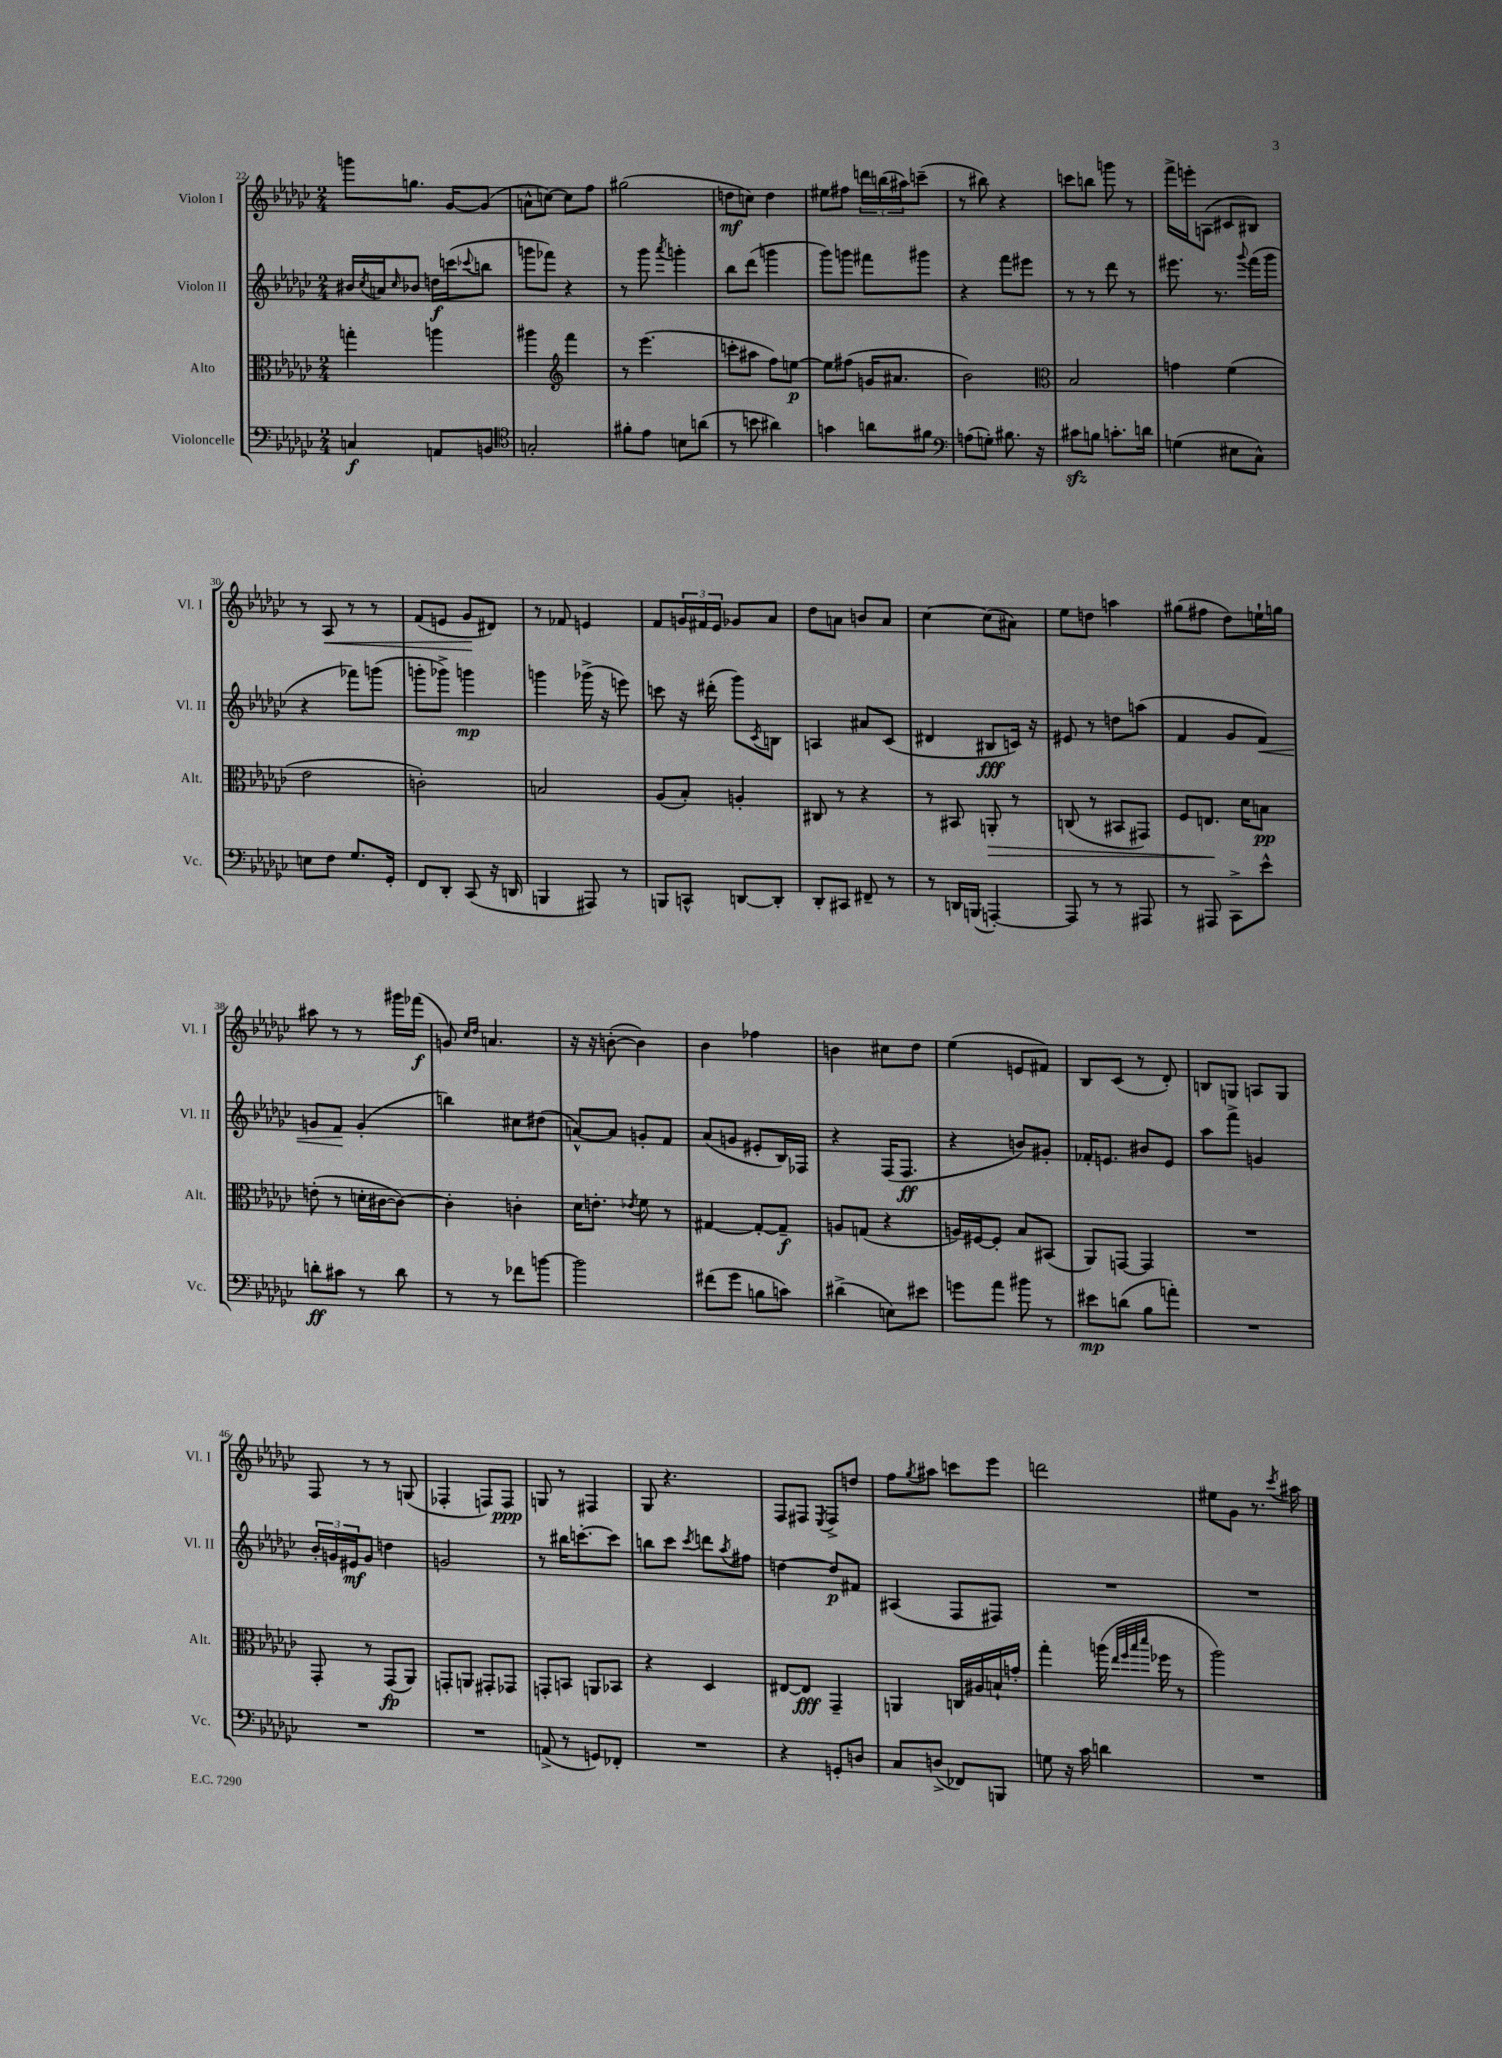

**kern	**kern	**kern	**kern
*staff4	*staff3	*staff2	*staff1
*clefF4	*clefC3	*clefG2	*clefG2
*k[b-e-a-d-g-c-]	*k[b-e-a-d-g-c-]	*k[b-e-a-d-g-c-]	*k[b-e-a-d-g-c-]
*M2/4	*M2/4	*M2/4	*M2/4
4C/	4gg'\	16b#/LL	8ggg\L
.	.	8qcc-/	.
.	.	16a/J	.
.	.	16qqcc-/	.
.	.	8b-/J	8.gg\J
8AA/L	4aa\	16dd\LL	.
.	.	(16ccc\J	[16g-/LK
.	.	8qqccc-/	.
8BB/J	.	8bb\J	(8g-/]J
=	=	=	=
*clefC4	*	*	*
2G'/	4aa#\	8ggg\L	8a^^\L
.	.	8fff-\J)	[8cc\J)
*	*clefG2	*	*
.	4fff\	4r	8cc\]L
.	.	.	8ff\J
=	=	=	=
8f#'\L	8r	8r	(2gg#\
8e-\J	(4.eee-\	8ggg-\	.
.	.	8qaaa-/	.
8B\L	.	4ggg'\	.
(8a\J	.	.	.
=	=	=	=
8r	8ccc'\L	8bb-\L	8dd\L
8b\	8aa#\J	(8ddd-\J	8cc\J)
4a#\)	8ff\L)	4ggg\	4dd\
.	[8ee\J	.	.
=	=	=	=
4g\	8ee\]L	8ggg-\L)	8ee#\L
.	(8ff#\J	8ggg\J	8ff#\J
8a\L	16g/LK	8fff#\L	24ddd\LL
.	.	.	(24bb\
.	8.a#/J	.	.
.	.	.	24aa#\J)
8f#\J	.	8ggg#\J	(8ccc~\J
=	=	=	=
*clefF4	*	*	*
(8A\L	2b-\)	4r	8r
8G'\J)	.	.	8bb#\)
8.B#\	.	8fff\L	4r
.	.	8eee#\J	.
16r	.	.	.
=	=	=	=
*	*clefC3	*	*
8c#\L	2B-/	8r	8ccc\L
8B\J	.	8r	8bb\J
8.c'\L	.	8ddd-\	8ggg\
.	.	8r	8r
16d\Jk	.	.	.
=	=	=	=
(4G\	4g\	8.eee#\	16fff^\LL
.	.	.	16eee'\J
.	.	.	(8A\J
.	.	8.r	.
8E#\L	(4f\	.	8c#/L
.	.	8qqggg-/	.
8C-^^\J)	.	(16fff\LL	8B#/J)
.	.	16ggg-\JJ	.
=	=	=	=
8E\L	2e-\	4r	8r
8F\J	.	.	8A-/
8.G-/L	.	8fff-\L)	8r
.	.	(8ggg\J	8r
16GG-'/Jk	.	.	.
=	=	=	=
8FF/L	2c'\)	8ggg'\L	(8f/L
8DD-'/J	.	8ggg-^\J)	8e/J
(8CC-/	.	4ggg\	8g-/L
16r	.	.	8d#/J)
16DD/	.	.	.
=	=	=	=
4BBB/	2B/	4ggg\	8r
.	.	.	8f-/
8AAA#/)	.	(16ggg-^\	4e/
.	.	16r	.
8r	.	8eee\)	.
=	=	=	=
8BBB/L	(8A-/L	8ccc\	8f/L
8CC^^/J	8B-'/J)	16r	24g/L
.	.	.	24f#/
.	.	(16ddd#'\	.
.	.	.	24e-/JJ
[8DD/L	4A'/	8ggg-\L)	8g-/L
.	.	8qc-/	.
8DD'/]J	.	8B\J	8a-/J
=	=	=	=
8DD-'/L	8C#/	4A/	8dd-\L
8CC#/J	8r	.	8a\J
8FF#~/	4r	8a#/L	8b/L
8r	.	(8c-/J	8a/J
=	=	=	=
8r	8r	4d#/	[4cc-\
16DD/LL	8BB#/	.	.
(16BBB/JJ	.	.	.
[4AAA'/)	8AA'/	8B#/L	(8cc-\]L
.	8r	16c/Jk)	8a#\J)
.	.	16r	.
=	=	=	=
8AAA/]	(8C/	8e#/	8ee-\L
8r	8r	8r	8dd\J
8r	8BB#/L	8dd\L	4aa\
8AAA#/	8GG#/J)	(8aa\J	.
=	=	=	=
8r	8F/L	4f/	(8gg#\L
8AAA#/	8.E/J	.	8ff#\J
8CC-^\L	.	8g-/L	8dd-\L)
.	16d-\LK	.	.
8e-^^\J	8B\J	8f/J)	16ee`\L
.	.	.	16gg\JJ
=	=	=	=
8d'\L	(8e'\	8g/L	8aa#\
8c#\J	8r	8f/J	8r
8r	16d'\LL	(4g'/	8r
.	[16c#\J	.	.
8d\	8c#\_J)	.	16ggg#\LL
.	.	.	(16fff-\JJ
=	=	=	=
8r	4c#'\]	4bb\)	8g/)
.	.	.	16qqcc-/LL
.	.	.	16qqdd-/JJ
8r	.	.	4.a/
8f-\L	4c'\	8cc#\L	.
[8b\J	.	(8dd#\J	.
=	=	=	=
2b\]	16d-\LK	[8a^^/L)	16r
.	8.e'\J	.	16r
.	.	8a/]J	([8b'\
.	8qe-/	.	.
.	8f\	8g'/L	4b\])
.	8r	8f/J	.
=	=	=	=
(8f#\L	[4G#/	(8a-/L	4b-\
8g-\J	.	8g/J	.
8B\L	8G#'/_L	8e#'/L	4ff-\
8c\J)	8G#~/]J	16B-/L)	.
.	.	16F-/JJ	.
=	=	=	=
(4d#^\	8A/L	4r	4b\
.	(8G/J	.	.
8E\L)	4r	(16F/LK	8cc#\L
.	.	8.F/J	.
8e#\J	.	.	8dd-\J
=	=	=	=
8g\L	16A/LL)	4r	(4ee-\
.	[16F#/J	.	.
8a-\J	8F#'/]J	.	.
8b#\	8B-/L	8b/L)	8e/L
8r	(8BB#/J	8g#'/J	8f#/J)
=	=	=	=
8e#\L	8AA-/L)	16f-'/LK	8B-/L
.	.	8.e/J	.
(8d\J	[8GG/J	.	(8c-/J
8B-\L	4GG/]	8b#/L	8r
8a'\J)	.	8e/J	8d-'/)
=	=	=	=
2r	2r	8aa-\L	8B/L
.	.	8fff^\J	8G/J
.	.	4g/	8A/L
.	.	.	8G/J
=	=	=	=
2r	8GG-'/	24b-'/LL	8F/
.	.	24g/	.
.	.	24e#/J	.
.	8r	8g/J	8r
.	(8GG-/L	4dd\	8r
.	8AA-/J)	.	(8G/
=	=	=	=
2r	8GG'/L	2g/	4F-'/
.	8AA/J	.	.
.	8GG#'/L	.	8F/L)
.	8GG-/J	.	8F/J
=	=	=	=
(8AA^/	8GG'/L	8r	8G/
8r	8BB/J	16bb#\LK	8r
.	.	[8.ccc'\	.
8GG/L)	8AA/L	.	4F#/
8FF-'/J	8BB-/J	8ccc\]J	.
=	=	=	=
2r	4r	8bb\L	8G-/
.	.	8ccc-\J	4.r
.	.	8qccc-/	.
.	4D-/	8ddd\L	.
.	.	8qaa-/	.
.	.	8ff#\J	.
=	=	=	=
4r	[8E#/L	[4dd\	8F/L
.	8E#/]J	.	8F#/J
.	.	.	8qE-/
8GG'/L	4GG-~/	8dd/]L	8F#^/L
8D/J	.	8f#/J	8dd/J
=	=	=	=
8C-/L	4AA/	(4A#/	8ff\L
.	.	.	8qgg-/
(8D^/J	.	.	8aa#\J
8FF-/L)	16C/LL	8F/L	8ccc\L
.	16A#/	.	.
8BBB/J	16B`/	8F#/J)	8eee-\J
.	16g'/JJ	.	.
=	=	=	=
8G\	4gg-'\	2r	2ddd\
16r	.	.	.
16c-\	.	.	.
4d\	(16aa\	.	.
.	32qqee-/LLL	.	.
.	32qqff/	.	.
.	32qqbb-/	.	.
.	32qqddd-/JJJ	.	.
.	16ff-\	.	.
.	8r	.	.
=	=	=	=
2r	2aa-\)	2r	8ee#\L
.	.	.	8g-\J
.	.	.	8.r
.	.	.	8qccc-/
.	.	.	16aa#\
==	==	==	==
*-	*-	*-	*-
